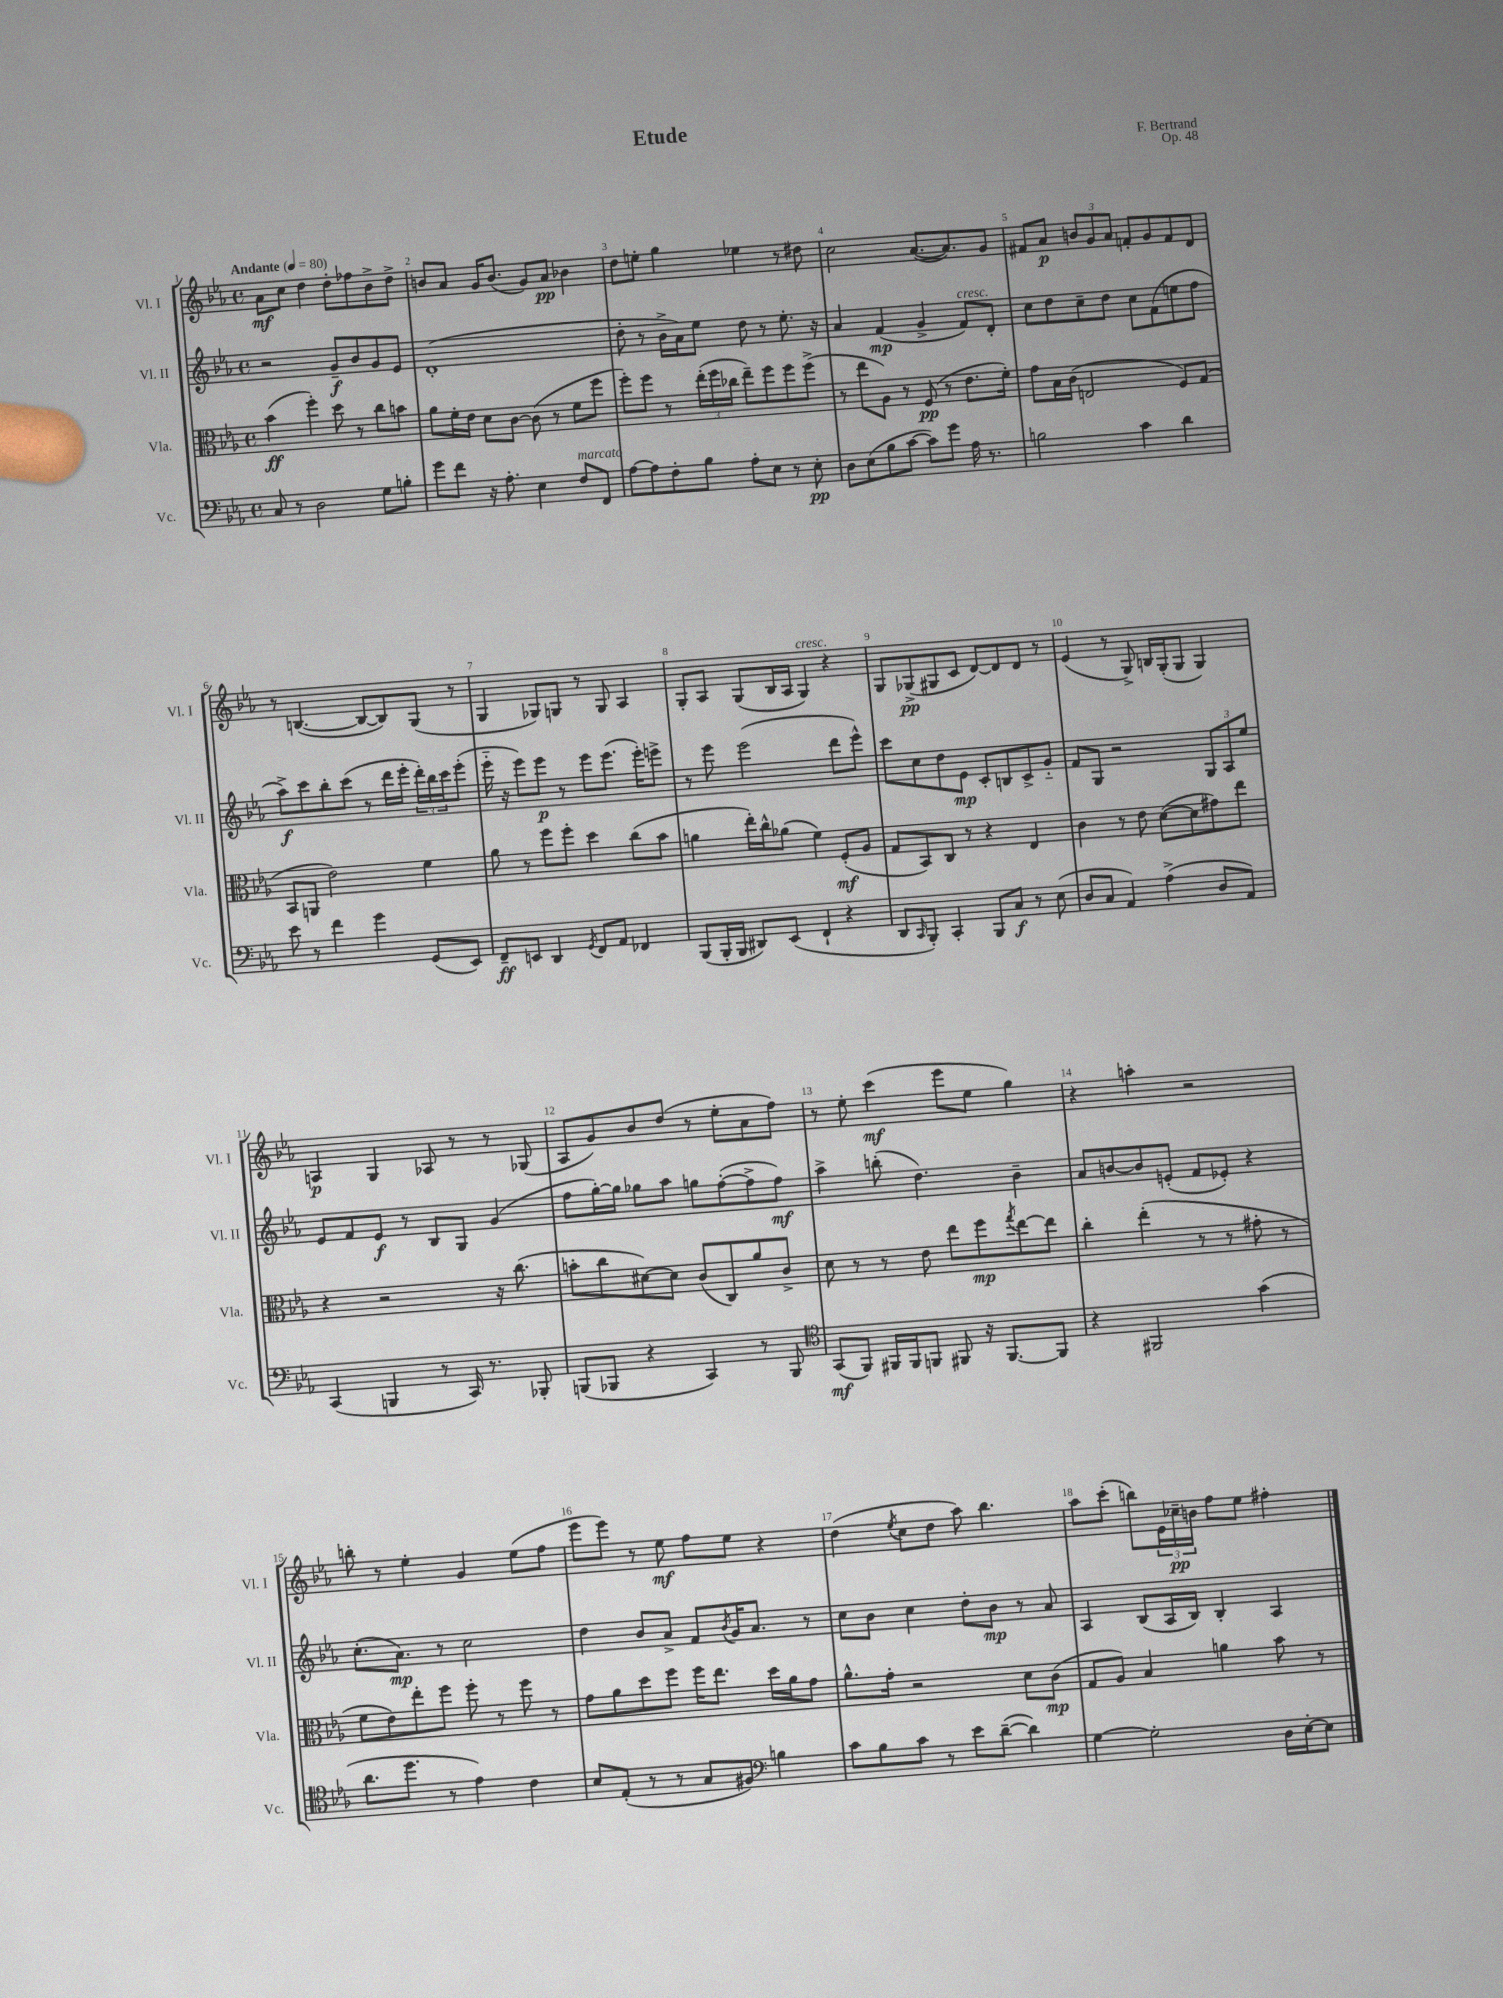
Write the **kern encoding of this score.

**kern	**dynam	**kern	**dynam	**kern	**dynam	**kern	**dynam
*part4	*part4	*part3	*part3	*part2	*part2	*part1	*part1
*staff4	*staff4	*staff3	*staff3	*staff2	*staff2	*staff1	*staff1
*I"Vc.	*	*I"Vla.	*	*I"Vl. II	*	*I"Vl. I	*
*I'Vc.	*	*I'Vla.	*	*I'Vl. II	*	*I'Vl. I	*
*clefF4	*	*clefC3	*	*clefG2	*	*clefG2	*
*k[b-e-a-]	*	*k[b-e-a-]	*	*k[b-e-a-]	*	*k[b-e-a-]	*
*M4/4	*	*M4/4	*	*M4/4	*	*M4/4	*
*met(c)	*	*met(c)	*	*met(c)	*	*met(c)	*
*MM80	*	*MM80	*	*MM80	*	*MM80	*
=1	=1	=1	=1	=1	=1	=1	=1
!	!	!	!	!	!	!LO:TX:a:B:t=Andante	!
8C/	.	(4b-\	ff	2r	.	8a-\L	mf
8r	.	.	.	.	.	8cc\J	.
2D\	.	4ff'\)	.	.	.	4dd\	.
.	.	8dd\	.	8g~/L	f	8dd'\L	.
.	.	8r	.	8b-/	.	8ff-X\	.
8G\L	.	8cc\L	.	8g/	.	8b-^\	.
8Bn'\J	.	8bn\J	.	8e-/J	.	8dd^\J	.
=2	=2	=2	=2	=2	=2	=2	=2
8g\L	.	8a-\L	.	(1d'	.	8bn/L	.
8f\J	.	16f'\L	.	.	.	8a-/J	.
.	.	16e-\JJ	.	.	.	.	.
16r	.	8d\L	.	.	.	16g/KL	.
8.A-'\	.	.	.	.	.	(8.b/J	.
.	.	[8c\J	.	.	.	.	.
4E-\	.	(8c\]	.	.	.	8g/L)	.
.	.	8r	.	.	.	8a-/J	pp
!LO:TX:a:i:t=marcato	!	!	!	!	!	!	!
8F/L	.	8f\L	.	.	.	4b-X\	.
8FF/J	.	8ff\J	.	.	.	.	.
=3	=3	=3	=3	=3	=3	=3	=3
[8A-\L	.	8ff'\L)	.	8dd'\	.	8dd\L	.
8A-\]	.	8ff\J	.	8r	.	8een'\J	.
8F'\	.	8r	.	16b-^\LL	.	4gg\	.
.	.	.	.	16a-\J)	.	.	.
8B-\J	.	(24ee-'\LL	.	8ee-\J	.	.	.
.	.	24ff\	.	.	.	.	.
.	.	24cc-X\JJ	.	.	.	.	.
8A-'\L	.	8ee-~\L)	.	8dd\	.	4ee-X\	.
8E-\J	.	8ff\	.	8r	.	.	.
8r	.	8ff\	.	8.ee-'\	.	8r	.
8E-'\	pp	(8ff^\J	.	.	.	8dd#X\	.
.	.	.	.	16r	.	.	.
=4	=4	=4	=4	=4	=4	=4	=4
8D\L	.	8r	.	4a-/	.	2cc\	.
(8E-\	.	8ee-\L	.	.	.	.	.
8B-\	.	8A-\J)	.	(4f/	mp	.	.
[8c\J	.	8r	.	.	.	.	.
8c\L])	.	(8F/	pp	4g^/	.	([8.a-/L	.
8g\J	.	8r	.	.	.	.	.
.	.	.	.	.	.	8.a-/])	.
!	!	!	!	!LO:TX:a:i:t=cresc.	!	!	!
16A-\	.	8.e-\L	.	8f/L)	.	.	.
8.r	.	.	.	.	.	.	.
.	.	.	.	8d'/J	.	8g/J	.
.	.	16f'\Jk)	.	.	.	.	.
=5	=5	=5	=5	=5	=5	=5	=5
2Bn\	.	8g\L	.	8cc\L	.	8f#X/L	.
.	.	16B-\L	.	8dd\	.	8a-/J	p
.	.	(16c\JJ	.	.	.	.	.
.	.	2En/	.	8cc~\	.	12bn/L	.
.	.	.	.	.	.	12g/	.
.	.	.	.	8dd\J	.	.	.
.	.	.	.	.	.	12a-/J	.
4c\	.	.	.	8cc\L	.	8fn'/L	.
.	.	.	.	(8f\	.	8g/	.
4d\	.	8F/L)	.	8een\	.	8f/	.
.	.	(8G/J	.	8ff\J	.	8d/J	.
!!LO:LB:g=z
=6	=6	=6	=6	=6	=6	=6	=6
8e-\	.	8BB-/L	.	8aa-^\L)	f	8r	.
8r	.	8AAn/J	.	8ccc\	.	([4.Bn/	.
4f\	.	2e-\)	.	8bb-'\	.	.	.
.	.	.	.	(8ccc\J	.	.	.
4g\	.	.	.	8r	.	8B/L_	.
.	.	.	.	16ddd\LL	.	8B/])	.
.	.	.	.	16eee-'\JJ	.	.	.
(8GG/L	.	4f\	.	24ddd'\LL)	.	(8G/J	.
.	.	.	.	24bb-\	.	.	.
.	.	.	.	24ccc\J	.	.	.
8EE-/J)	.	.	.	(8eee-'\J	.	8r	.
=7	=7	=7	=7	=7	=7	=7	=7
8FF~/L	ff	8a-\	.	16eee-\	.	4G/	.
.	.	.	.	16r	.	.	.
8EEn/J	.	8r	.	8eee-\L)	.	.	.
4DD/	.	8ff\L	.	8eee-\J	p	8G-X/L)	.
.	.	8ff'\J	.	8r	.	8Gn/J	.
8qGG/	.	.	.	.	.	.	.
8FF/L	.	4dd\	.	8eee-\L	.	8r	.
8AA-/J	.	.	.	(8.eee-\J	.	8G/	.
4FF-X/	.	(8cc\L	.	.	.	4A-/	.
.	.	.	.	16eee-'\KL)	.	.	.
.	.	8b-\J	.	8eeen^\J	.	.	.
=8	=8	=8	=8	=8	=8	=8	=8
(8BBB-/L	.	4an\	.	8r	.	8G'/L	.
16BBB-'/L	.	.	.	8eee-\	.	8A-/J	.
16BBB-/JJ	.	.	.	.	.	.	.
8DD#X/L)	.	16ee-'\LL)	.	(2eee-\	.	(8G/L	.
.	.	16cc^^\J	.	.	.	.	.
(8EE-/J	.	(8a-X\J	.	.	.	16B-/L	.
.	.	.	.	.	.	16A-/JJ	.
!	!	!	!	!	!	!LO:TX:a:i:t=cresc.	!
4FF`/	.	4f\)	.	.	.	4G/)	.
4r	.	(8F'/L	mf	8ddd\L	.	4r	.
.	.	8A-/J	.	8eee-^^\J)	.	.	.
=9	=9	=9	=9	=9	=9	=9	=9
8DD/L	.	8G/L	.	8ccc\L	.	8G/L	.
16qqCC/	.	.	.	.	.	.	.
8BBB-'/J)	.	8BB-/)	.	8cc\	.	(8G-X^/	pp
4CC'/	.	8C/J	.	8dd\	.	8G#X/	.
.	.	8r	.	8e-\J	mp	8c/J	.
8BBB-/L	.	4r	.	8c'/L	.	[8d/L)	.
8C/J	f	.	.	8Bn/	.	8d/]	.
8r	.	4E-/	.	8c^/	.	8d/J	.
(8E-\	.	.	.	8g/J	.	8r	.
=10	=10	=10	=10	=10	=10	=10	=10
8D/L	.	4c\	.	8f/L	.	(4e-/	.
8C/J	.	.	.	8G/J	.	.	.
4AA-/)	.	8r	.	2r	.	8r	.
.	.	8e-\	.	.	.	8G^/)	.
(4A-^\	.	([8d\L	.	.	.	16Bn/LL	.
.	.	.	.	.	.	(16G'/J	.
.	.	8d\]	.	.	.	8G/J	.
8D/L	.	8g#X\)	.	12G/L	.	4G/)	.
.	.	.	.	12A-/	.	.	.
8AA-/J)	.	8ee-\J	.	.	.	.	.
.	.	.	.	12ee-/J	.	.	.
!!LO:LB:g=z
=11	=11	=11	=11	=11	=11	=11	=11
(4CC/	.	4r	.	8e-/L	.	4An/	p
.	.	.	.	8f/	.	.	.
4BBBn/	.	2r	.	8e-/J	f	4G/	.
.	.	.	.	8r	.	.	.
8r	.	.	.	8B-/L	.	8A-X/	.
16CC/)	.	.	.	8G/J	.	8r	.
8.r	.	.	.	.	.	.	.
.	.	16r	.	(4g/	.	8r	.
.	.	(8.cc\	.	.	.	.	.
8BBB-X'/	.	.	.	.	.	(8G-X/	.
=12	=12	=12	=12	=12	=12	=12	=12
(8BBBn/L	.	8bn'\L	.	8ff\L	.	8A-/L	.
8BBB-X/J	.	8cc\	.	[16gg'\L)	.	8g/)	.
.	.	.	.	16gg\JJ]	.	.	.
4r	.	[8d#X\)	.	8gg-X\L	.	8b-/	.
.	.	8d#\J]	.	8aa-\J	.	(8dd/J	.
4CC/)	.	(8c/L	.	8ggn\L	.	8r	.
.	.	8C/)	.	([8ff'\	.	8ee-'\L	.
8r	.	8a-/	.	8ff^\]	.	8a-\	.
8BBB-/	.	8c^/J	.	8ff\J)	mf	8ff\J)	.
=13	=13	=13	=13	=13	=13	=13	=13
*clefC4	*	*	*	*	*	*	*
(8GG/L	mf	8d\	.	4aa-^\	.	8r	.
8FF/J)	.	8r	.	.	.	8ee-'\	.
16FF#X/LL	.	8r	.	(8bbn'\	.	(4ccc\	mf
16FF#/J	.	.	.	.	.	.	.
8FFn/J	.	8e-\	.	4.dd\)	.	.	.
8FF#X/	.	8ee-\L	.	.	.	8eee-\L	.
16r	.	8ff\	mp	.	.	8ee-\J	.
[8.FF#/L	.	.	.	.	.	.	.
.	.	8qgg/	.	.	.	.	.
.	.	[8ee-\	.	4b-~\	.	4gg\)	.
8FF#/J]	.	8ee-\J]	.	.	.	.	.
=14	=14	=14	=14	=14	=14	=14	=14
4r	.	4cc'\	.	8a-/L	.	4r	.
.	.	.	.	[8bn/	.	.	.
2FF#X/	.	(4ee-'\	.	8b/]	.	4aan'\	.
.	.	.	.	(8en'/J	.	.	.
.	.	8r	.	8f/L	.	2r	.
.	.	8r	.	8e-X'/J)	.	.	.
(4g\	.	8g#X'\	.	4r	.	.	.
.	.	8r	.	.	.	.	.
!!LO:LB:g=z
=15	=15	=15	=15	=15	=15	=15	=15
8.a-\L	.	8f\L	.	(8.cc'\L	.	8bbn'\	.
.	.	8e-\)	.	.	.	8r	.
8.dd\J	.	.	.	8.a-\J)	mp	.	.
.	.	8ee-'\	.	.	.	4ee-'\	.
8r	.	8ff\J	.	8r	.	.	.
4e-\)	.	8ff'\	.	2cc\	.	4g/	.
.	.	8r	.	.	.	.	.
4c\	.	8ff\	.	.	.	(8ee-\L	.
.	.	8r	.	.	.	8ff\J	.
=16	=16	=16	=16	=16	=16	=16	=16
8B-/L	.	8g\L	.	4dd\	.	8eee-\L	.
(8E-'/J	.	8a-\	.	.	.	8eee-\J)	.
8r	.	8dd\	.	8b-/L	.	8r	.
8r	.	8ff\J	.	8a-^/J	.	8ee-\	mf
8G/L	.	16ff\KL	.	8f/L	.	8ff\L	.
.	.	8.ee-\J	.	.	.	.	.
.	.	.	.	8qb-/	.	.	.
8F#X/J)	.	.	.	16g/K	.	8ee-\J	.
.	.	.	.	8.a-/J	.	.	.
*clefF4	*	*	*	*	*	*	*
4Bn\	.	16dd\LL	.	.	.	4r	.
.	.	16a-\J	.	.	.	.	.
.	.	8g\J	.	8r	.	.	.
=17	=17	=17	=17	=17	=17	=17	=17
8c\L	.	8.a-^^\L	.	8cc\L	.	(4dd\	.
8B-\	.	.	.	8b-\J	.	.	.
.	.	16g'\Jk	.	.	.	.	.
.	.	.	.	.	.	8qee-/	.
8c\J	.	2r	.	4cc\	.	8cc\L	.
8r	.	.	.	.	.	8dd\J	.
8e-\L	.	.	.	8dd'\L	.	8aa-\)	.
([8d~\J	.	.	.	8b-\J	mp	4.bb-\	.
4d\])	.	8d\L	.	8r	.	.	.
.	.	(8c\J	mp	8a-/	.	.	.
=18	=18	=18	=18	=18	=18	=18	=18
[4G\	.	8G/L	.	4A-/	.	8aa-\L	.
.	.	8A-/J)	.	.	.	(8ccc'\J	.
2G'\]	.	4B-/	.	(8B-/L	.	8bbn\L)	.
.	.	.	.	16A-/L	.	24e-\L	.
.	.	.	.	.	.	24cc-X~\	pp
.	.	.	.	16B-/JJ)	.	.	.
.	.	.	.	.	.	24bn\JJ	.
.	.	4an\	.	4B-'/	.	8ff\L	.
.	.	.	.	.	.	8ee-\J	.
16D\LL	.	8b-\	.	4A-/	.	4ff#X'\	.
[16E-'\J	.	.	.	.	.	.	.
8E-\J]	.	8r	.	.	.	.	.
==	==	==	==	==	==	==	==
*-	*-	*-	*-	*-	*-	*-	*-
